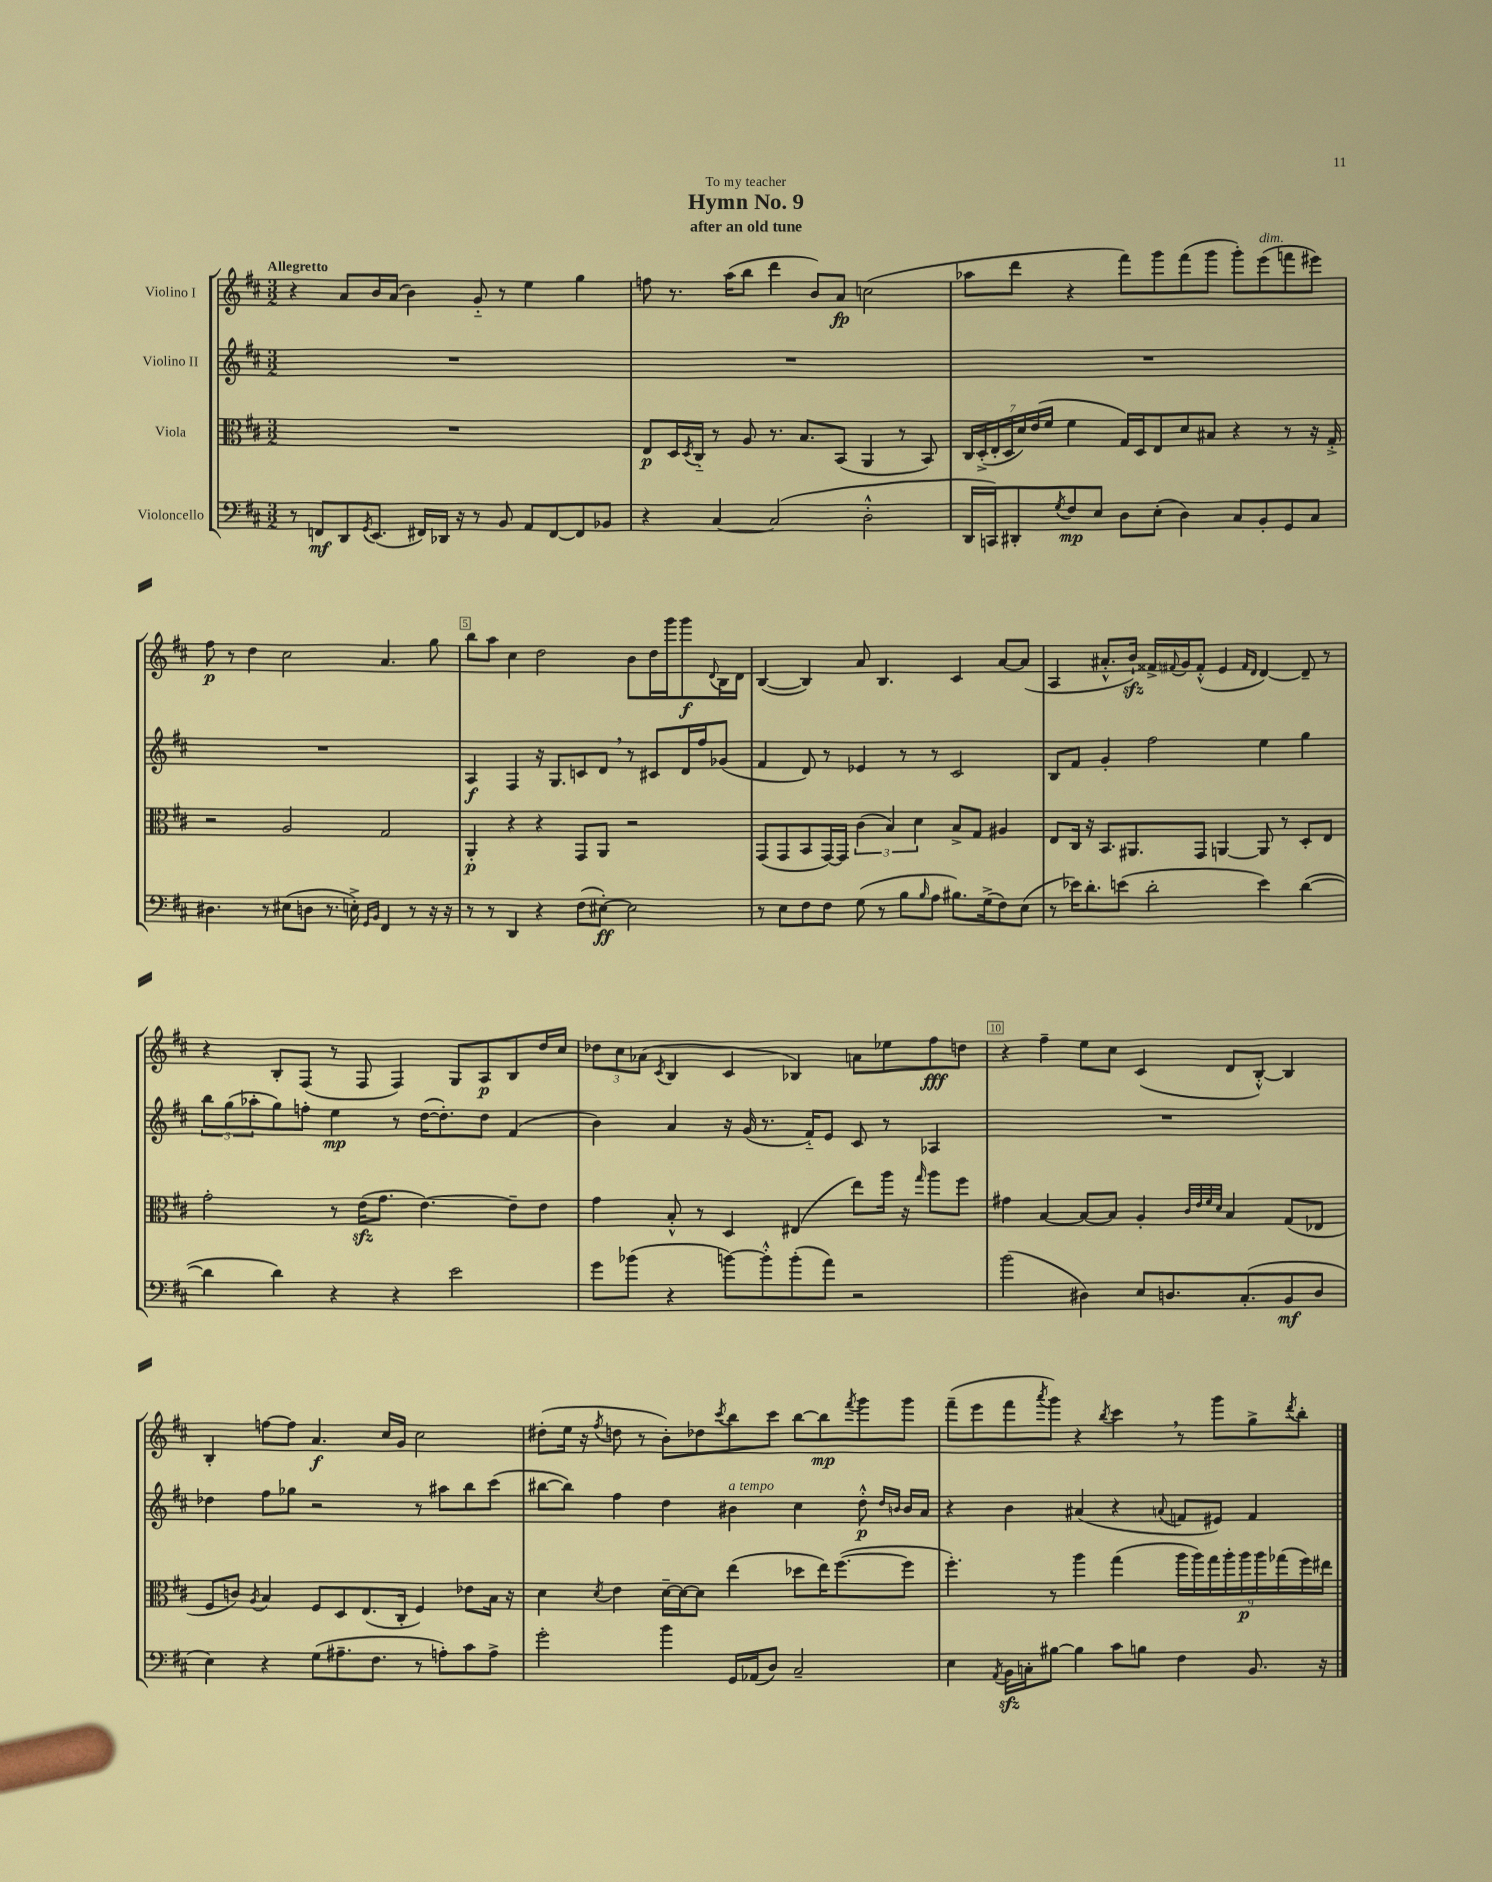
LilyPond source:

\header { title = "Hymn No. 9" subtitle = "after an old tune" dedication = "To my teacher" }
<<
\new StaffGroup <<
\new Staff = "s0" \with { instrumentName = "Violino I" } {
    \clef treble \key d \major \numericTimeSignature \time 3/2 \tempo "Allegretto"
    r4 a'8 b'16 a'16( b'4) g'8-_ r8 e''4 g''4 |
    f''8 r8. a''16( b''8 d'''4 b'8) a'8\fp c''2( |
    aes''8 d'''8 r4 fis'''8) g'''8 fis'''8( g'''8 g'''8-.) e'''8^\markup { \italic "dim." }( f'''8 eis'''8) |
    fis''8\p r8 d''4 cis''2 a'4. g''8 |
    b''8 a''8 cis''4 d''2 b'8 d''16 g'''16 g'''8\f \appoggiatura { d'8 } b16 d'16 |
    b4~( b4) a'8 b4. cis'4 a'8~ a'8( |
    a4 ais'8.-.-^ b'16-!\sfz) fisis'16-> \appoggiatura { fis'8 } g'16 fis'8-.-^( e'4 \grace { fis'16 d'16 } d'4~) d'8-- r8 |
    r4 b8-. fis8( r8 fis8 fis4) g8 a8\p b8 d''16 cis''16 |
    \tuplet 3/2 { des''8 cis''8 aes'8( } \acciaccatura { cis'8 } b4 cis'4 bes4) a'8 ees''8 fis''8\fff d''8 |
    r4 fis''4-- e''8 cis''8 cis'4( d'8 b8~-.-^) b4 |
    b4-. f''8~ f''8 a'4.\f cis''16 g'16 cis''2 |
    dis''8-.( e''16 r16 \acciaccatura { fis''8 } d''8 r8 b'8-.) des''8 \acciaccatura { cis'''8 } b''8 cis'''8 b''8~ b''8\mp \acciaccatura { fis'''8 } g'''8 g'''8 |
    fis'''8--( e'''8 fis'''8 \acciaccatura { a'''8 } g'''8) r4 \acciaccatura { b''8 } cis'''4 \breathe r8 g'''8 g''8-> \acciaccatura { d'''8 } b''8-. \bar "|." |
}
\new Staff = "s1" \with { instrumentName = "Violino II" } {
    \clef treble \key d \major \numericTimeSignature \time 3/2
    R1. |
    R1. |
    R1. |
    R1. |
    a4\f fis4 r16 g8. c'8 d'8 \breathe r8 cis'8 d'16 fis''16 ges'8( |
    fis'4 d'8) r8 ees'4 r8 r8 cis'2 |
    b8 fis'8 g'4-. fis''2 e''4 g''4 |
    \tuplet 3/2 { b''8 g''8( aes''8-. } g''8) f''8-. e''4\mp r8 d''16~( d''8.-.) d''8 fis'4( |
    b'4) a'4 r16 g'16( r8. fis'16-_) e'8 cis'8 r8 aes4 |
    R1. |
    des''4 fis''8 ges''8 r2 r8 ais''8 b''8 cis'''8( |
    bis''8~ bis''8) fis''4 d''4 bis'4^\markup { \italic "a tempo" } cis''4 d''8-.-^\p \grace { d''16 b'16 } b'16 a'16 |
    r4 b'4 ais'4( r4 \appoggiatura { a'8 } f'8 eis'8) f'4 \bar "|." |
}
\new Staff = "s2" \with { instrumentName = "Viola" } {
    \clef alto \key d \major \numericTimeSignature \time 3/2
    R1. |
    e8\p d16 \acciaccatura { d8 } cis16-_ r8 a8 r8. b8. b,8( a,4 r8 b,8) |
    \tuplet 7/4 { cis16 d16-.->( e16-. d16 d'16) e'16( fis'16 } fis'4 g16) d16 e8 d'8 bis8 r4 r8 r16 g16-.-> |
    r2 a2 g2 |
    a,4-.\p r4 r4 g,8 a,8 r2 |
    g,8( g,8 b,8 g,16~) g,16 \tuplet 3/2 { cis'4( b4) d'4 } b8-> g8 ais4 |
    e8 cis16 r16 b,8. ais,8. g,8 a,4~ a,8 r8 d8-. e8 |
    g'2-. r8 e'16\sfz( g'8. e'4.~) e'8-- e'8 |
    g'4 b8-.-^ r8 d4 eis4( e''8) a''16 r16 \grace { g''16 } a''8 fis''8 |
    gis'4 b4~ b8~ b8 a4-. \grace { cis'32 e'32 fis'32 d'32 } b4 g8( ees8 |
    fis8 c'8) \acciaccatura { a8 } b4 fis8 d8 e8.( cis16-. fis4) ees'8 b16 r16 |
    d'4 \acciaccatura { d'8 } e'4 d'16~-- d'16~ d'8 e''4( des''8 e''16) fis''8.~( fis''8 |
    fis''4.-.) r8 a''4 g''4( \tuplet 9/8 { a''16 a''16) g''16 a''16-. a''16\p a''16 ges''16( fis''16) eis''16 } \bar "|." |
}
\new Staff = "s3" \with { instrumentName = "Violoncello" } {
    \clef bass \key d \major \numericTimeSignature \time 3/2
    r8 f,8\mf d,8 \acciaccatura { g,8 } e,8.( fis,16) des,16 r16 r8 b,8 a,8 fis,8~ fis,8 bes,8 |
    r4 cis4~ cis2( d2-.-^ |
    d,16 c,16) dis,8-. \acciaccatura { g8 } fis8\mp e8 d8 e8-.( d4) cis8 b,8-. g,8 cis8 |
    dis4. r8 eis8( d8 r8. e16-.->) \grace { g,16 b,16 } fis,4 r8 r16 r16 |
    r8 r8 d,4 r4 fis8( eis8~-.\ff) eis2 |
    r8 e8 fis8 fis8 g8( r8 b8 \grace { b16 } a8 bis8.) g16->( fis8) e8( |
    r8 ees'16) d'8.-. e'8( d'2-. e'4) d'4~( |
    d'4 d'4) r4 r4 e'2 |
    g'8 bes'8( r4 b'8~) b'8-.-^ b'8-.( a'8) r2 |
    b'2( dis4) e8 d8. cis8.-.( b,8\mf d8 |
    e4) r4 g8( ais8.-- fis8. r8 a8-.) cis'8 a8-> |
    g'2-. b'4 g,16 aes,16( d8) cis2-- |
    e4 \acciaccatura { a,8 } b,16\sfz c16-. bis8~ bis4 cis'8 b8 fis4 b,8. r16 \bar "|." |
}
>>
>>
\layout { \context { \Score \override BarNumber.break-visibility = ##(#f #t #t) barNumberVisibility = #(every-nth-bar-number-visible 5) \override BarNumber.stencil = #(make-stencil-boxer 0.1 0.3 ly:text-interface::print) } }
